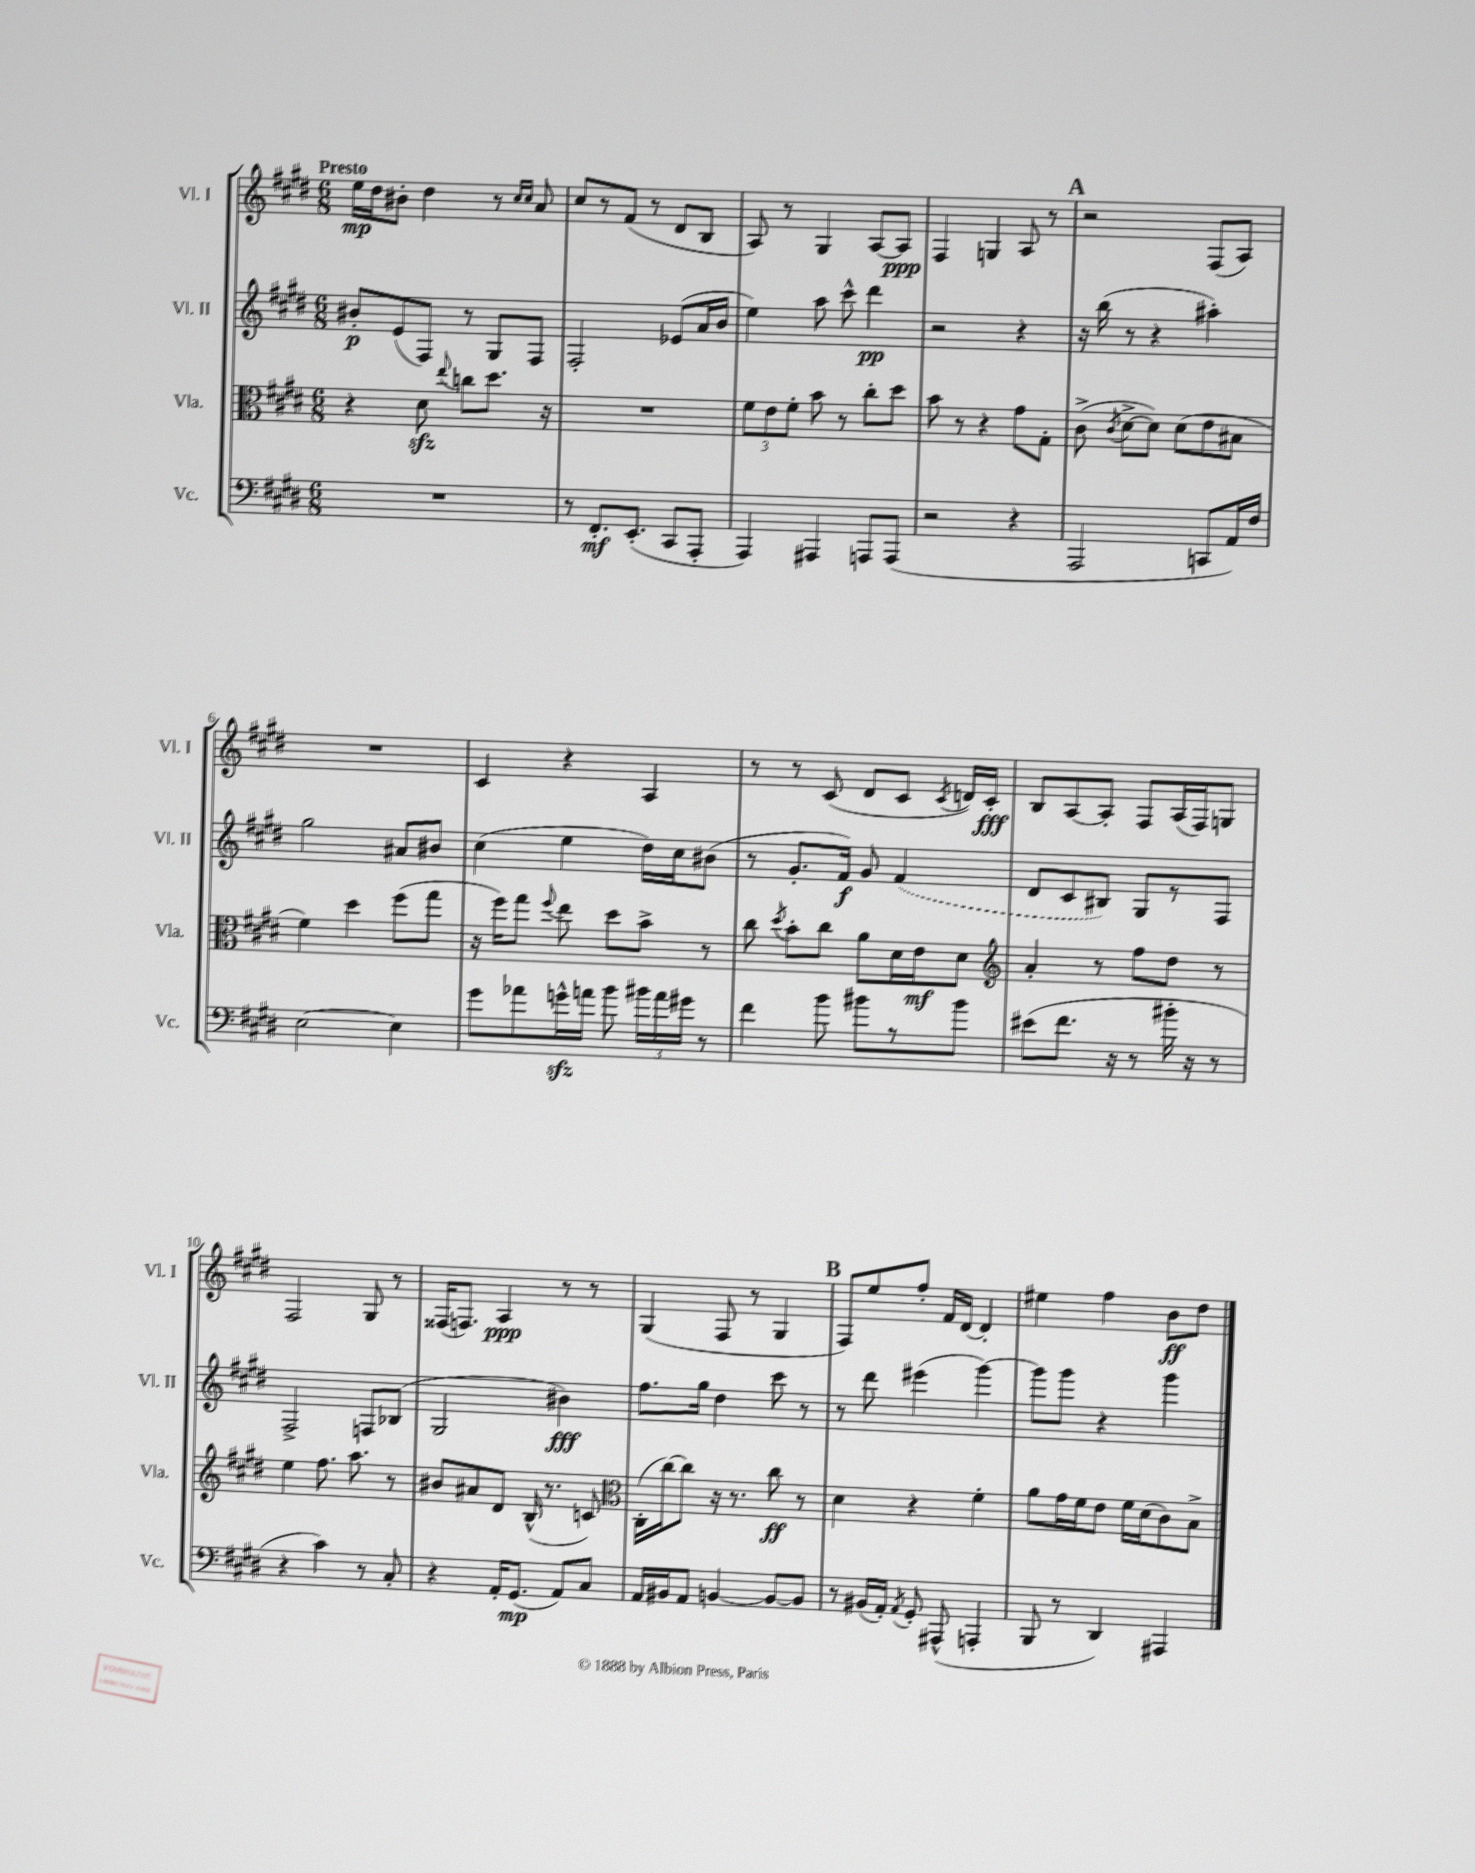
<<
\new StaffGroup <<
\new Staff = "s0" \with { instrumentName = "Vl. I" shortInstrumentName = "Vl. I" } {
    \clef treble \key e \major \numericTimeSignature \time 6/8 \tempo "Presto"
    \autoBeamOff e''16[\mp dis''16 bis'8]-. dis''4 r8 \grace { cis''16[ cis''16] } a'8 |
    cis''8[ r8 fis'8]( r8 dis'8[ b8] |
    a8) r8 gis4 a8[~ a8]\ppp |
    fis4 g4 a8 r8 |
    \mark \markup { \bold "A" } r2 fis8[( a8]) |
    R2. |
    cis'4 r4 a4 |
    r8 r8 cis'8( dis'8[ cis'8] \acciaccatura { cis'8 } d'16[) cis'16]-.\fff |
    b8[ a8~ a8]-. fis8[ a16( fis16) g8] |
    fis2 gis8 r8 |
    fisis16[( f8.]) a4\ppp r8 r8 |
    gis4( fis8 r8 gis4 |
    \mark \markup { \bold "B" } fis8[) e''8 fis''8]-. fis'16[ dis'16]~ dis'4-. |
    eis''4 fis''4 b'8[\ff dis''8] \bar "|." |
}
\new Staff = "s1" \with { instrumentName = "Vl. II" shortInstrumentName = "Vl. II" } {
    \clef treble \key e \major \numericTimeSignature \time 6/8
    \autoBeamOff bis'8[-.\p e'8( fis8]) r8 gis8[ fis8] |
    fis2-. ees'8[( a'16 b'16] |
    e''4) a''8 cis'''8-^ dis'''4\pp |
    r2 r4 |
    \mark \markup { \bold "A" } r16 b''16( r8 r4 ais''4-.) |
    gis''2 ais'8[ bis'8] |
    cis''4( e''4 dis''16[) cis''16 bis'8]( |
    r8 gis'8.[-. fis'16]\f) gis'8 \once \slurDashed fis'4( |
    dis'8[ cis'8 bis8]) gis8[ r8 fis8] |
    fis2-> f8[ bes8]( |
    gis2 bis'4\fff) |
    fis''8.[ gis''16] dis''4 cis'''8 r8 |
    \mark \markup { \bold "B" } r8 dis'''8 eis'''4( gis'''4~) |
    gis'''8[ gis'''8] r4 gis'''4 \bar "|." |
}
\new Staff = "s2" \with { instrumentName = "Vla." shortInstrumentName = "Vla." } {
    \clef alto \key e \major \numericTimeSignature \time 6/8
    \autoBeamOff r4 dis'8\sfz \appoggiatura { e''8 } c''8[ dis''8.] r16 |
    R2. |
    \tuplet 3/2 { fis'8[ e'8 fis'8]-. } b'8 r8 cis''8[-. dis''8] |
    b'8 r8 r4 gis'8[ gis8]-. |
    \mark \markup { \bold "A" } cis'8->( \acciaccatura { cis'8 } dis'8[~-> dis'8]) dis'8[( e'8 bis8] |
    fis'4) dis''4 fis''8[( gis''8] |
    r16 fis''16[) gis''8] \appoggiatura { fis''8 } e''8 dis''8[ b'8]-> r8 |
    cis''8 \acciaccatura { dis''8 } b'8[-. cis''8] a'8[ dis'16 e'16\mf dis'8] |
    \clef treble a'4-. r8 fis''8[ dis''8] r8 |
    e''4 fis''8. a''8. r8 |
    bis'8[ ais'8 dis'8] b16-^( r8. c'8) |
    \clef alto cis16[-.( cis''16~) cis''8] r16 r8. cis''8\ff r8 |
    \mark \markup { \bold "B" } dis'4 r4 fis'4-. |
    a'8[ gis'16 fis'16 e'8] fis'16[ dis'16( cis'8) b8]-> \bar "|." |
}
\new Staff = "s3" \with { instrumentName = "Vc." shortInstrumentName = "Vc." } {
    \clef bass \key e \major \numericTimeSignature \time 6/8
    \autoBeamOff R2. |
    r8 fis,8.[-.\mf e,8.]-.( cis,8[ a,,8]-. |
    a,,4) ais,,4 a,,8[ a,,8]( |
    r2 r4 |
    \mark \markup { \bold "A" } a,,2 c,8[ a,16) fis16] |
    e2~ e4 |
    gis'8[ aes'8 g'16-^\sfz a'16] b'8 \tuplet 3/2 { bis'16[ a'16 gis'16] } r8 |
    fis'4 b'8 bis'8[ r8 bis'8] |
    eis'8[( fis'8.] r16 r8 bis'16-. r16 r8 |
    r4 cis'4) r8 cis8-. |
    r4 a,16[-. gis,8.]\mp( a,8[) cis8] |
    a,16[ bis,16 a,8] b,4~ b,8[~ b,8] |
    \mark \markup { \bold "B" } r8 bis,16[( a,16]-.) \acciaccatura { a,8 } gis,8-. ais,,8-^( a,,4-. |
    b,,8 r8 dis,4) ais,,4 \bar "|." |
}
>>
>>
